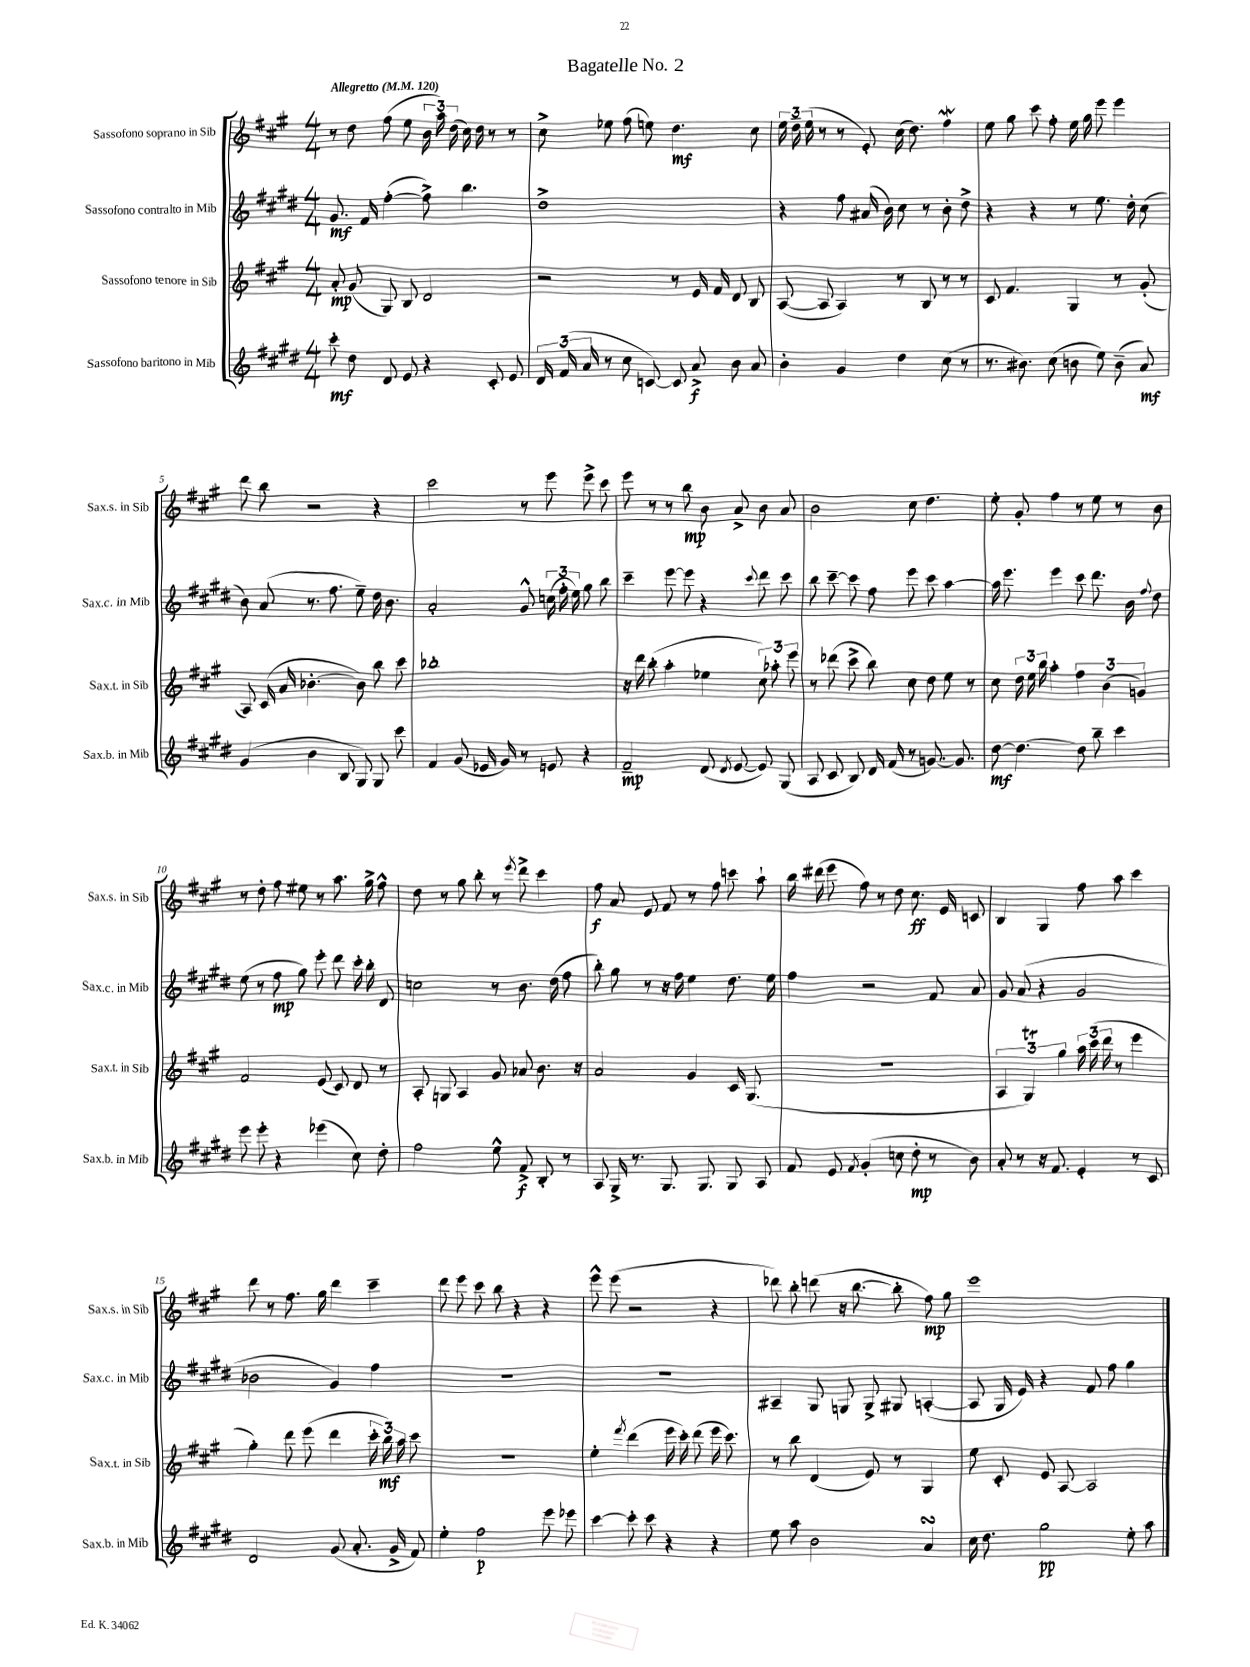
\header { title = "Bagatelle No. 2" }
<<
\new StaffGroup <<
\new Staff = "s0" \with { instrumentName = "Sassofono soprano in Sib" shortInstrumentName = "Sax.s. in Sib" } {
    \clef treble \key a \major \numericTimeSignature \time 4/4 \tempo "Allegretto" 4 = 120
    \autoBeamOff r8 d''8 fis''8( e''8 \tuplet 3/2 { b'16 a''16) d''16( } cis''16) d''16 r8 r8 |
    cis''8-> ees''8 fis''8( e''8) d''4.\mf cis''8 |
    \tuplet 3/2 { e''16 d''16-- e''16( } r8 r8 e'8-.) cis''16( d''8.) fis''4\mordent |
    e''8 gis''8 cis'''8 fis''8-. e''16 gis''16 e'''8 e'''4 |
    d'''8 b''8 r2 r4 |
    cis'''2 r8 e'''8 e'''8-> cis'''8 |
    e'''8 r8 r8 b''8\mp b'8 a'8-> b'8 a'8 |
    b'2 cis''8 d''4. |
    e''8-. gis'8-. fis''4 r8 e''8 r8 b'8 |
    r8 d''8-. fis''8 eis''8 r8 a''8. gis''16-> fis''8-^ |
    d''8 r8 gis''8 b''8-. r8 \acciaccatura { e'''8 } d'''8-> cis'''4 |
    fis''8\f a'8 e'8 fis'8 r8 fis''8 c'''8 a''8-! |
    b''16 dis'''16( e'''8 fis''8) r8 d''8 cis''8.\ff e'16 c'8 |
    b4 gis4 fis''8 a''8 cis'''4 |
    d'''8 r8 fis''8. gis''16 d'''4 cis'''4-- |
    d'''8 e'''8 cis'''8 b''8 r4 r4 |
    e'''8-^ e'''8( r2 r4 |
    des'''8) b''8-. d'''8( r16 b''8.~ b''8-. fis''8\mp) gis''8 |
    e'''1 \bar "|." |
}
\new Staff = "s1" \with { instrumentName = "Sassofono contralto in Mib" shortInstrumentName = "Sax.c. in Mib" } {
    \clef treble \key e \major \numericTimeSignature \time 4/4
    \autoBeamOff gis'8.\mf fis'16 fis''4~-.( fis''8->) b''4. |
    dis''1-> |
    r4 fis''8 ais'16( b'16) cis''8 r8 b'8-. dis''8-> |
    r4 r4 r8 e''8. dis''16-. cis''8( |
    b'8) a'8( r8. fis''8. e''8--) dis''16 b'8. |
    a'2-. gis'8-^ \tuplet 3/2 { c''16( fis''16-. e''16) } gis''8 b''8 |
    cis'''4-- e'''8~ e'''8 r4 \appoggiatura { cis'''8 } dis'''8 cis'''8 |
    b''8 cis'''8~-- cis'''8 fis''8 e'''8 cis'''8 a''4~ |
    a''16 e'''8. e'''4 cis'''8 dis'''8. b'16 \appoggiatura { fis''8 } dis''8 |
    e''8( r8 fis''8\mp gis''8) e'''8-. dis'''8 cis'''16-. b''16-. dis'8 |
    c''2 r8 b'8. dis''16( fis''8 |
    b''8-.) gis''8 r8 r16 fis''16 e''4 dis''8. e''16 |
    fis''4 r2 fis'8 a'8 |
    gis'8 a'8( r4 gis'2 |
    bes'2 gis'4) fis''4 |
    R1 |
    r1 |
    ais4-- gis8 g8 g8-> gis8 a4~-.( |
    a8 gis16 e'16) r4 fis'8 fis''8 gis''4 \bar "|." |
}
\new Staff = "s2" \with { instrumentName = "Sassofono tenore in Sib" shortInstrumentName = "Sax.t. in Sib" } {
    \clef treble \key a \major \numericTimeSignature \time 4/4
    \autoBeamOff a'8-.\mp gis'8( gis8) b8 d'2 |
    r2 r8 e'16 fis'16 d'8 b8 |
    a8~( a8 a4) r8 b8 r8 r8 |
    cis'8 fis'4. gis4 r8 gis'8-.( |
    a8) cis'16( a'16 bes'4.~-. bes'8) b''8 cis'''8 |
    bes''1-. |
    r16 d'''16 b''8-.( a''4-. ees''4 \tuplet 3/2 { cis''8) aes''8-. e'''8 } |
    r8 des'''8( cis'''8-> b''8) cis''8 d''8 e''8 r8 |
    cis''8 \tuplet 3/2 { d''16 e''16 b''16 } a''4-. \tuplet 3/2 { fis''4 b'4( g'4) } |
    fis'2 e'8( cis'8) d'8 r8 |
    a8-. g8 a4 gis'8 aes'8 b'8. r16 |
    a'2 gis'4 cis'16 gis8.( |
    R1 |
    \tuplet 3/2 { a4 gis4\trill) gis''4 } \tuplet 3/2 { a''16 cis'''16( d'''16 } r8 e'''4 |
    gis''4-.) d'''8 e'''8( d'''4 \tuplet 3/2 { cis'''16-. b''16\mf) a''16 } cis'''8 |
    R1 |
    e''4-. \acciaccatura { fis'''8 } d'''4( e'''16 cis'''16-.) d'''8( e'''16 cis'''8.) |
    r8 b''8 d'4( e'8) r8 gis4 |
    e''8 cis'8-. e'8 a8~ a2 \bar "|." |
}
\new Staff = "s3" \with { instrumentName = "Sassofono baritono in Mib" shortInstrumentName = "Sax.b. in Mib" } {
    \clef treble \key e \major \numericTimeSignature \time 4/4
    \autoBeamOff cis'''8-.\mf dis''8 dis'8 e'8 r4 cis'8-. e'8 |
    \tuplet 3/2 { dis'16 fis'16( a'16 } r8 cis''8 c'8~) c'8 a'8->\f b'8 a'8 |
    b'4-. gis'4 dis''4 cis''8( r8 |
    r8. bis'8.) cis''8( b'8 e''8) b'8--( a'8\mf) |
    gis'4( b'4 b8 gis8) gis8 cis'''8 |
    fis'4 gis'8( ees'16 gis'16) r8 e'8 r4 |
    fis'2--\mp dis'8( \acciaccatura { dis'8 } e'8~ e'8) gis8( |
    a8 cis'8 b8) dis'16 fis'16( r8 g'8.~) g'8. |
    dis''8~\mf dis''4.~ dis''8 b''8-- cis'''4 |
    e'''8 e'''8-. r4 ees'''4( cis''8) dis''8-. |
    fis''2 e''8-^ fis'8->\f b8-. r8 |
    a8 gis16-> r8. gis8. gis8. gis8 a8 |
    fis'8 e'8 \acciaccatura { fis'8 } gis'4-.( c''8 dis''8-.\mp r8 b'8) |
    a'8-. r8 r16 fis'8. e'4-. r8 cis'8 |
    dis'2 gis'8( a'8.-. gis'16-> fis'8) |
    e''4-. fis''2\p e'''8 ees'''8 |
    cis'''4~ cis'''8-. cis'''8 r4 r4 |
    e''8 a''8 b'2 a'4\turn |
    cis''16 dis''8. gis''2\pp e''8-. a''8 \bar "|." |
}
>>
>>
